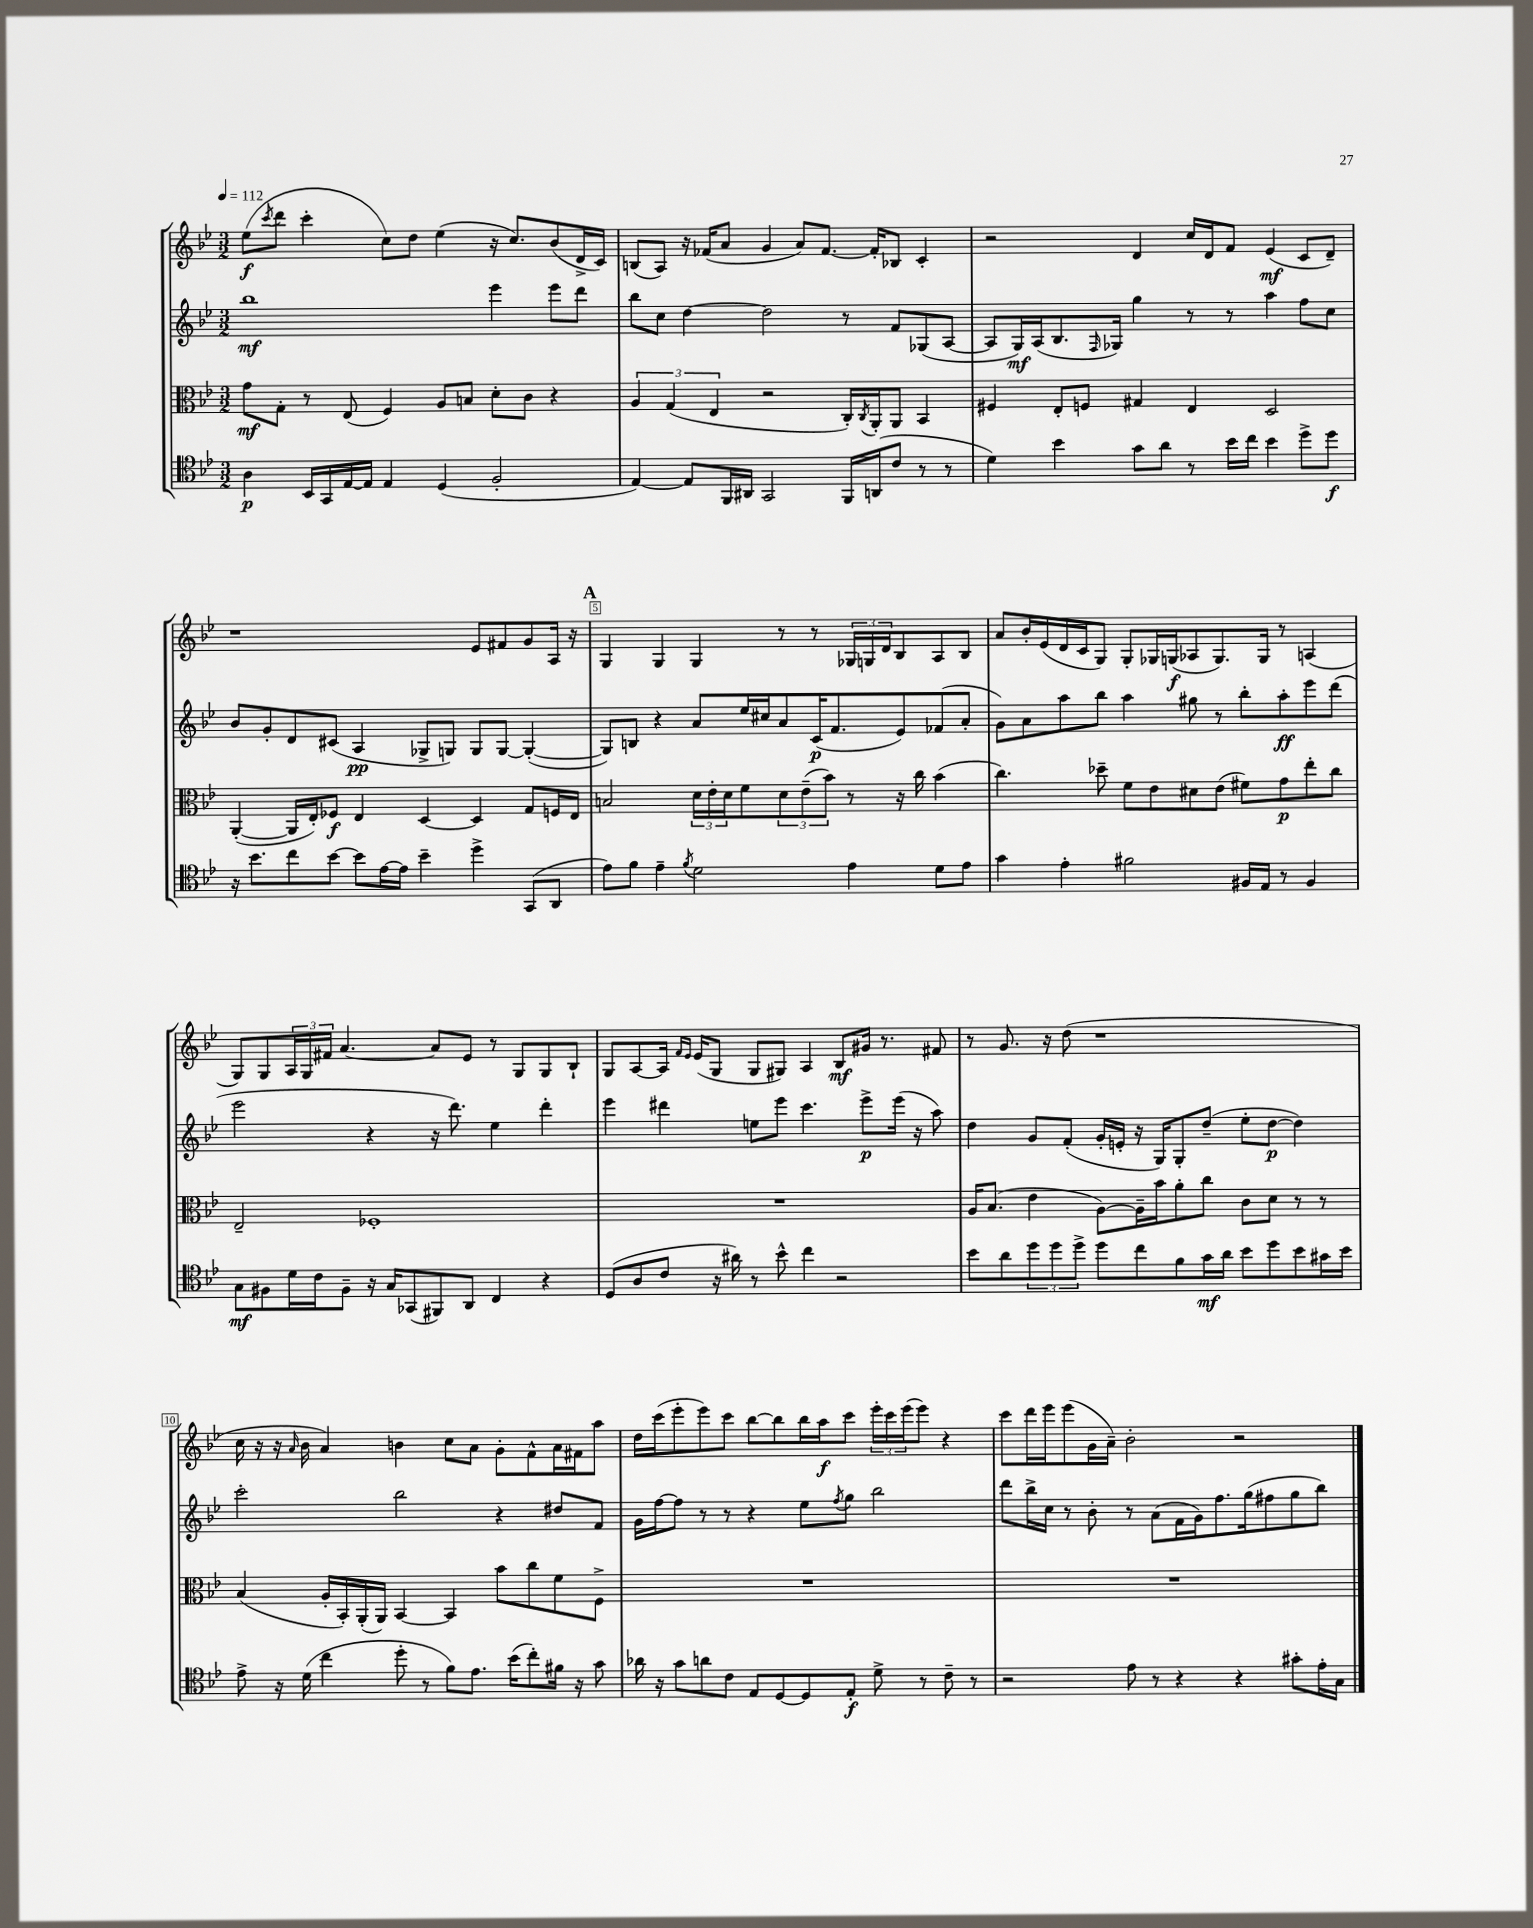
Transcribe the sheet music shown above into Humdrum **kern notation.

**kern	**dynam	**kern	**dynam	**kern	**dynam	**kern	**dynam
*part4	*part4	*part3	*part3	*part2	*part2	*part1	*part1
*staff4	*staff4	*staff3	*staff3	*staff2	*staff2	*staff1	*staff1
*clefC4	*	*clefC3	*	*clefG2	*	*clefG2	*
*k[b-e-]	*	*k[b-e-]	*	*k[b-e-]	*	*k[b-e-]	*
*M3/2	*	*M3/2	*	*M3/2	*	*M3/2	*
*MM112	*	*MM112	*	*MM112	*	*MM112	*
=1	=1	=1	=1	=1	=1	=1	=1
4A\	p	8g\L	mf	1bb-	mf	(8ee-\L	f
.	.	.	.	.	.	8qccc/	.
.	.	8G'\J	.	.	.	8ddd\J	.
16BB-/LL	.	8r	.	.	.	4ccc'\	.
16GG/	.	.	.	.	.	.	.
[16E-/	.	(8E-/	.	.	.	.	.
16E-/JJ]	.	.	.	.	.	.	.
4E-/	.	4F/)	.	.	.	8cc\L)	.
.	.	.	.	.	.	8dd\J	.
(4D/	.	8A/L	.	.	.	(4ee-\	.
.	.	8Bn/J	.	.	.	.	.
2F'/	.	8d'\L	.	4eee-\	.	16r	.
.	.	.	.	.	.	8.cc/L)	.
.	.	8c\J	.	.	.	.	.
.	.	4r	.	8eee-\L	.	(8b-/	.
.	.	.	.	8ddd\J	.	16d^/L	.
.	.	.	.	.	.	16c/JJ)	.
=2	=2	=2	=2	=2	=2	=2	=2
[4E-/)	.	6A/	.	8bb-\L	.	(8Bn/L	.
.	.	.	.	8cc\J	.	8A/J)	.
.	.	(6G/	.	.	.	.	.
8E-/L]	.	.	.	[4dd\	.	16r	.
.	.	.	.	.	.	(16f-X/KL	.
.	.	6E-/	.	.	.	.	.
16FF/L	.	.	.	.	.	8a/J	.
16AA#X/JJ	.	.	.	.	.	.	.
2GG/	.	2r	.	2dd\]	.	4g/	.
.	.	.	.	.	.	8a/L)	.
.	.	.	.	.	.	[8.f-/J	.
16FF/LL	.	16C'/LL)	.	8r	.	.	.
.	.	8qC/	.	.	.	.	.
(16AAn/J	.	16AA'/J	.	.	.	16f-'/KL]	.
8c/J	.	8AA/J	.	8f/L	.	8B-X/J	.
8r	.	4BB-/	.	(8G-X/	.	4c'/	.
8r	.	.	.	[8A/J	.	.	.
=3	=3	=3	=3	=3	=3	=3	=3
4d\)	.	4F#X/	.	8A/L]	.	2r	.
.	.	.	.	16G/L)	mf	.	.
.	.	.	.	(16A/J	.	.	.
4b-\	.	8E-'/L	.	8.B-/	.	.	.
.	.	8Fn/J	.	.	.	.	.
.	.	.	.	16qqF/	.	.	.
.	.	.	.	16G-X/Jk)	.	.	.
8g\L	.	4G#X/	.	4gg\	.	4d/	.
8a\J	.	.	.	.	.	.	.
8r	.	4E-/	.	8r	.	16cc/LL	.
.	.	.	.	.	.	16d/J	.
16b-\LL	.	.	.	8r	.	8f/J	.
16cc\JJ	.	.	.	.	.	.	.
4b-\	.	2D/	.	4aa\	.	(4e-/	mf
8dd^\L	.	.	.	8ff\L	.	8c/L	.
8dd\J	f	.	.	8cc\J	.	8d~/J)	.
!!LO:LB:g=z
=4	=4	=4	=4	=4	=4	=4	=4
16r	.	([4AA'/	.	8b-/L	.	1r	.
8.b-\L	.	.	.	.	.	.	.
.	.	.	.	8g'/	.	.	.
8cc\	.	16AA/LL]	.	8d/	.	.	.
.	.	16E-'/J)	.	.	.	.	.
[8b-\J	.	8F-X/J	f	(8c#X/J	.	.	.
8b-\L]	.	4E-/	.	4A/	pp	.	.
[16e-\L	.	.	.	.	.	.	.
16e-\JJ]	.	.	.	.	.	.	.
4b-~\	.	[4D/	.	8G-X^/L	.	.	.
.	.	.	.	8Gn/J)	.	.	.
4dd^\	.	4D/]	.	8G/L	.	8e-/L	.
.	.	.	.	[8G/J	.	8f#X/	.
(8GG/L	.	8G/L	.	(4G'/_	.	8g/	.
8AA/J	.	16Fn/L	.	.	.	16A/Jk	.
.	.	16E-/JJ	.	.	.	16r	.
!!LO:REH:place=s1:t=A
=5	=5	=5	=5	=5	=5	=5	=5
8e-\L)	.	2Bn/	.	8G/L])	.	4G/	.
8f\J	.	.	.	8Bn/J	.	.	.
4e-~\	.	.	.	4r	.	4G/	.
8qf/	.	.	.	.	.	.	.
2d\	.	24d\LL	.	8a/L	.	4G/	.
.	.	24e-'\	.	.	.	.	.
.	.	24d\J	.	.	.	.	.
.	.	8f\	.	16ee-/L	.	.	.
.	.	.	.	16cc#X/J	.	.	.
.	.	12d\	.	8a/	.	8r	.
.	.	(12e-~\	.	.	.	.	.
.	.	.	.	(16c/K	p	8r	.
.	.	12b-\J)	.	.	.	.	.
.	.	.	.	8.f/	.	.	.
4e-\	.	8r	.	.	.	24G-X/LL	.
.	.	.	.	.	.	24Gn/	.
.	.	.	.	.	.	24d/J	.
.	.	16r	.	8e-/)	.	8B-/	.
.	.	16cc\	.	.	.	.	.
8d\L	.	(4b-\	.	(8f-X/	.	8A/	.
8e-\J	.	.	.	8a'/J	.	8B-/J	.
=6	=6	=6	=6	=6	=6	=6	=6
4g\	.	4.cc\)	.	8g\L)	.	8a/L	.
.	.	.	.	8a\	.	16b-'/L	.
.	.	.	.	.	.	(16e-/	.
4e-'\	.	.	.	8aa\	.	16d/	.
.	.	.	.	.	.	16c/J	.
.	.	8dd-X~\	.	8bb-\J	.	8G/J)	.
2f#X\	.	8f\L	.	4aa\	.	8G'/L	.
.	.	8e-\	.	.	.	16G-X/L	.
.	.	.	.	.	.	(16Gn/J	f
.	.	8d#X\	.	8gg#X\	.	8A-X/	.
.	.	(8e-\J	.	8r	.	8.G/)	.
16F#X/LL	.	8f#X\L)	.	8bb-'\L	.	.	.
16E-/JJ	.	.	.	.	.	16G/Jk	.
8r	.	8g\	p	8aa'\	ff	8r	.
4F#/	.	8ee-'\	.	8eee-\	.	(4An/	.
.	.	8cc\J	.	(8ddd\J	.	.	.
!!LO:LB:g=z
=7	=7	=7	=7	=7	=7	=7	=7
8G\L	mf	2E-~/	.	2eee-\	.	8G/L)	.
8F#X\	.	.	.	.	.	8G/	.
16d\L	.	.	.	.	.	24A/L	.
.	.	.	.	.	.	24G/	.
16c\J	.	.	.	.	.	.	.
.	.	.	.	.	.	24f#X/JJ	.
8F#~\J	.	.	.	.	.	[4.a/	.
16r	.	1F-X'	.	4r	.	.	.
16G/KL	.	.	.	.	.	.	.
(8GG-X/	.	.	.	.	.	.	.
8FF#X/)	.	.	.	16r	.	8a/L]	.
.	.	.	.	8.ddd\)	.	.	.
8AA/J	.	.	.	.	.	8e-/J	.
4C/	.	.	.	4ee-\	.	8r	.
.	.	.	.	.	.	8G/L	.
4r	.	.	.	4ddd'\	.	8G/	.
.	.	.	.	.	.	8B-`/J	.
=8	=8	=8	=8	=8	=8	=8	=8
(8D/L	.	1.r	.	4eee-\	.	8G/L	.
8A/	.	.	.	.	.	[8A/	.
8c/J	.	.	.	4ddd#X\	.	16A/Jk]	.
.	.	.	.	.	.	16qqf/LL	.
.	.	.	.	.	.	16qqe-/JJ	.
.	.	.	.	.	.	(16e-/KL	.
16r	.	.	.	.	.	8G/J	.
16a#X\)	.	.	.	.	.	.	.
8r	.	.	.	8een\L	.	8G/L	.
8b-^^\	.	.	.	8eee-\J	.	8G#X/J)	.
4cc\	.	.	.	4.ccc\	.	4A/	.
2r	.	.	.	.	.	8B-/L	mf
.	.	.	.	8eee-^\L	p	16g#X/Jk	.
.	.	.	.	.	.	8.r	.
.	.	.	.	(16eee-\Jk	.	.	.
.	.	.	.	16r	.	.	.
.	.	.	.	8aa\)	.	8f#X/	.
=9	=9	=9	=9	=9	=9	=9	=9
8b-\L	.	16A/KL	.	4dd\	.	8r	.
.	.	(8.B-/J	.	.	.	.	.
8a\	.	.	.	.	.	8.g/	.
12dd\	.	4e-\	.	8g/L	.	.	.
.	.	.	.	.	.	16r	.
12dd\	.	.	.	.	.	.	.
.	.	.	.	(8f'/J	.	(8dd\	.
12dd^\J	.	.	.	.	.	.	.
8dd\L	.	[8A\L)	.	16g'/LL	.	1r	.
.	.	.	.	16en'/JJ	.	.	.
8cc\	.	16A~\L]	.	16r	.	.	.
.	.	16b-\J	.	16G/KL)	.	.	.
8f\	.	8a'\	.	8G'/	.	.	.
16g\L	mf	8cc\J	.	(8dd~/J	.	.	.
16a\JJ	.	.	.	.	.	.	.
8b-\L	.	8c\L	.	8ee-'\L	.	.	.
8dd\	.	8d\J	.	[8dd\J	p	.	.
8b-\	.	8r	.	4dd\])	.	.	.
16g#X\L	.	8r	.	.	.	.	.
16b-\JJ	.	.	.	.	.	.	.
!!LO:LB:g=z
=10	=10	=10	=10	=10	=10	=10	=10
8e-^\	.	(4B-/	.	2ccc'\	.	16cc\	.
.	.	.	.	.	.	16r	.
16r	.	.	.	.	.	16r	.
.	.	.	.	.	.	16qqa/	.
(16d\	.	.	.	.	.	16b-\	.
4cc\	.	16A'/LL	.	.	.	4a/)	.
.	.	16BB-'/)	.	.	.	.	.
.	.	(16AA'/	.	.	.	.	.
.	.	16AA/JJ)	.	.	.	.	.
8dd'\	.	[4BB-/	.	2bb-\	.	4bn\	.
8r	.	.	.	.	.	.	.
8f\L)	.	4BB-/]	.	.	.	8cc\L	.
8.e-\J	.	.	.	.	.	8a\J	.
.	.	8b-\L	.	4r	.	8g'\L	.
(16b-\KL	.	.	.	.	.	.	.
8cc'\)	.	8cc\	.	.	.	8f^^\	.
16f#X\Jk	.	8f\	.	8dd#X/L	.	16a\L	.
16r	.	.	.	.	.	16f#X\J	.
8g\	.	8F^\J	.	8f/J	.	8aa\J	.
=11	=11	=11	=11	=11	=11	=11	=11
16a-X\	.	1.r	.	16g\LL	.	16dd\LL	.
16r	.	.	.	[16ff\J	.	(16ccc\J	.
8g\L	.	.	.	8ff\J]	.	8eee-'\	.
8an\	.	.	.	8r	.	8eee-\)	.
8c\J	.	.	.	8r	.	8ccc\J	.
8E-/L	.	.	.	4r	.	[8bb-\L	.
[8D/	.	.	.	.	.	8bb-\]	.
8D/]	.	.	.	8ee-\L	.	16bb-\L	.
.	.	.	.	.	.	16aa\J	f
.	.	.	.	8qff/	.	.	.
8E-'/J	f	.	.	8gg\J	.	8ccc\J	.
8d^\	.	.	.	2bb-\	.	24eee-'\LL	.
.	.	.	.	.	.	24ccc\	.
.	.	.	.	.	.	(24eee-\J	.
8r	.	.	.	.	.	8eee-\J)	.
8c~\	.	.	.	.	.	4r	.
8r	.	.	.	.	.	.	.
=12	=12	=12	=12	=12	=12	=12	=12
2r	.	1.r	.	8ddd\L	.	8ccc\L	.
.	.	.	.	16bb-^\L	.	16ddd\L	.
.	.	.	.	16cc\JJ	.	16eee-\J	.
.	.	.	.	8r	.	(8eee-\	.
.	.	.	.	8b-'\	.	16g\L	.
.	.	.	.	.	.	16a~\JJ)	.
8e-\	.	.	.	8r	.	2b-'\	.
8r	.	.	.	(8a\L	.	.	.
4r	.	.	.	16f\L	.	.	.
.	.	.	.	16g\J)	.	.	.
.	.	.	.	8.ff\	.	.	.
4r	.	.	.	.	.	2r	.
.	.	.	.	(16gg\k	.	.	.
.	.	.	.	8ff#X\	.	.	.
8g#X'\L	.	.	.	8gg\	.	.	.
16e-'\L	.	.	.	8bb-\J)	.	.	.
16G\JJ	.	.	.	.	.	.	.
==	==	==	==	==	==	==	==
*-	*-	*-	*-	*-	*-	*-	*-
